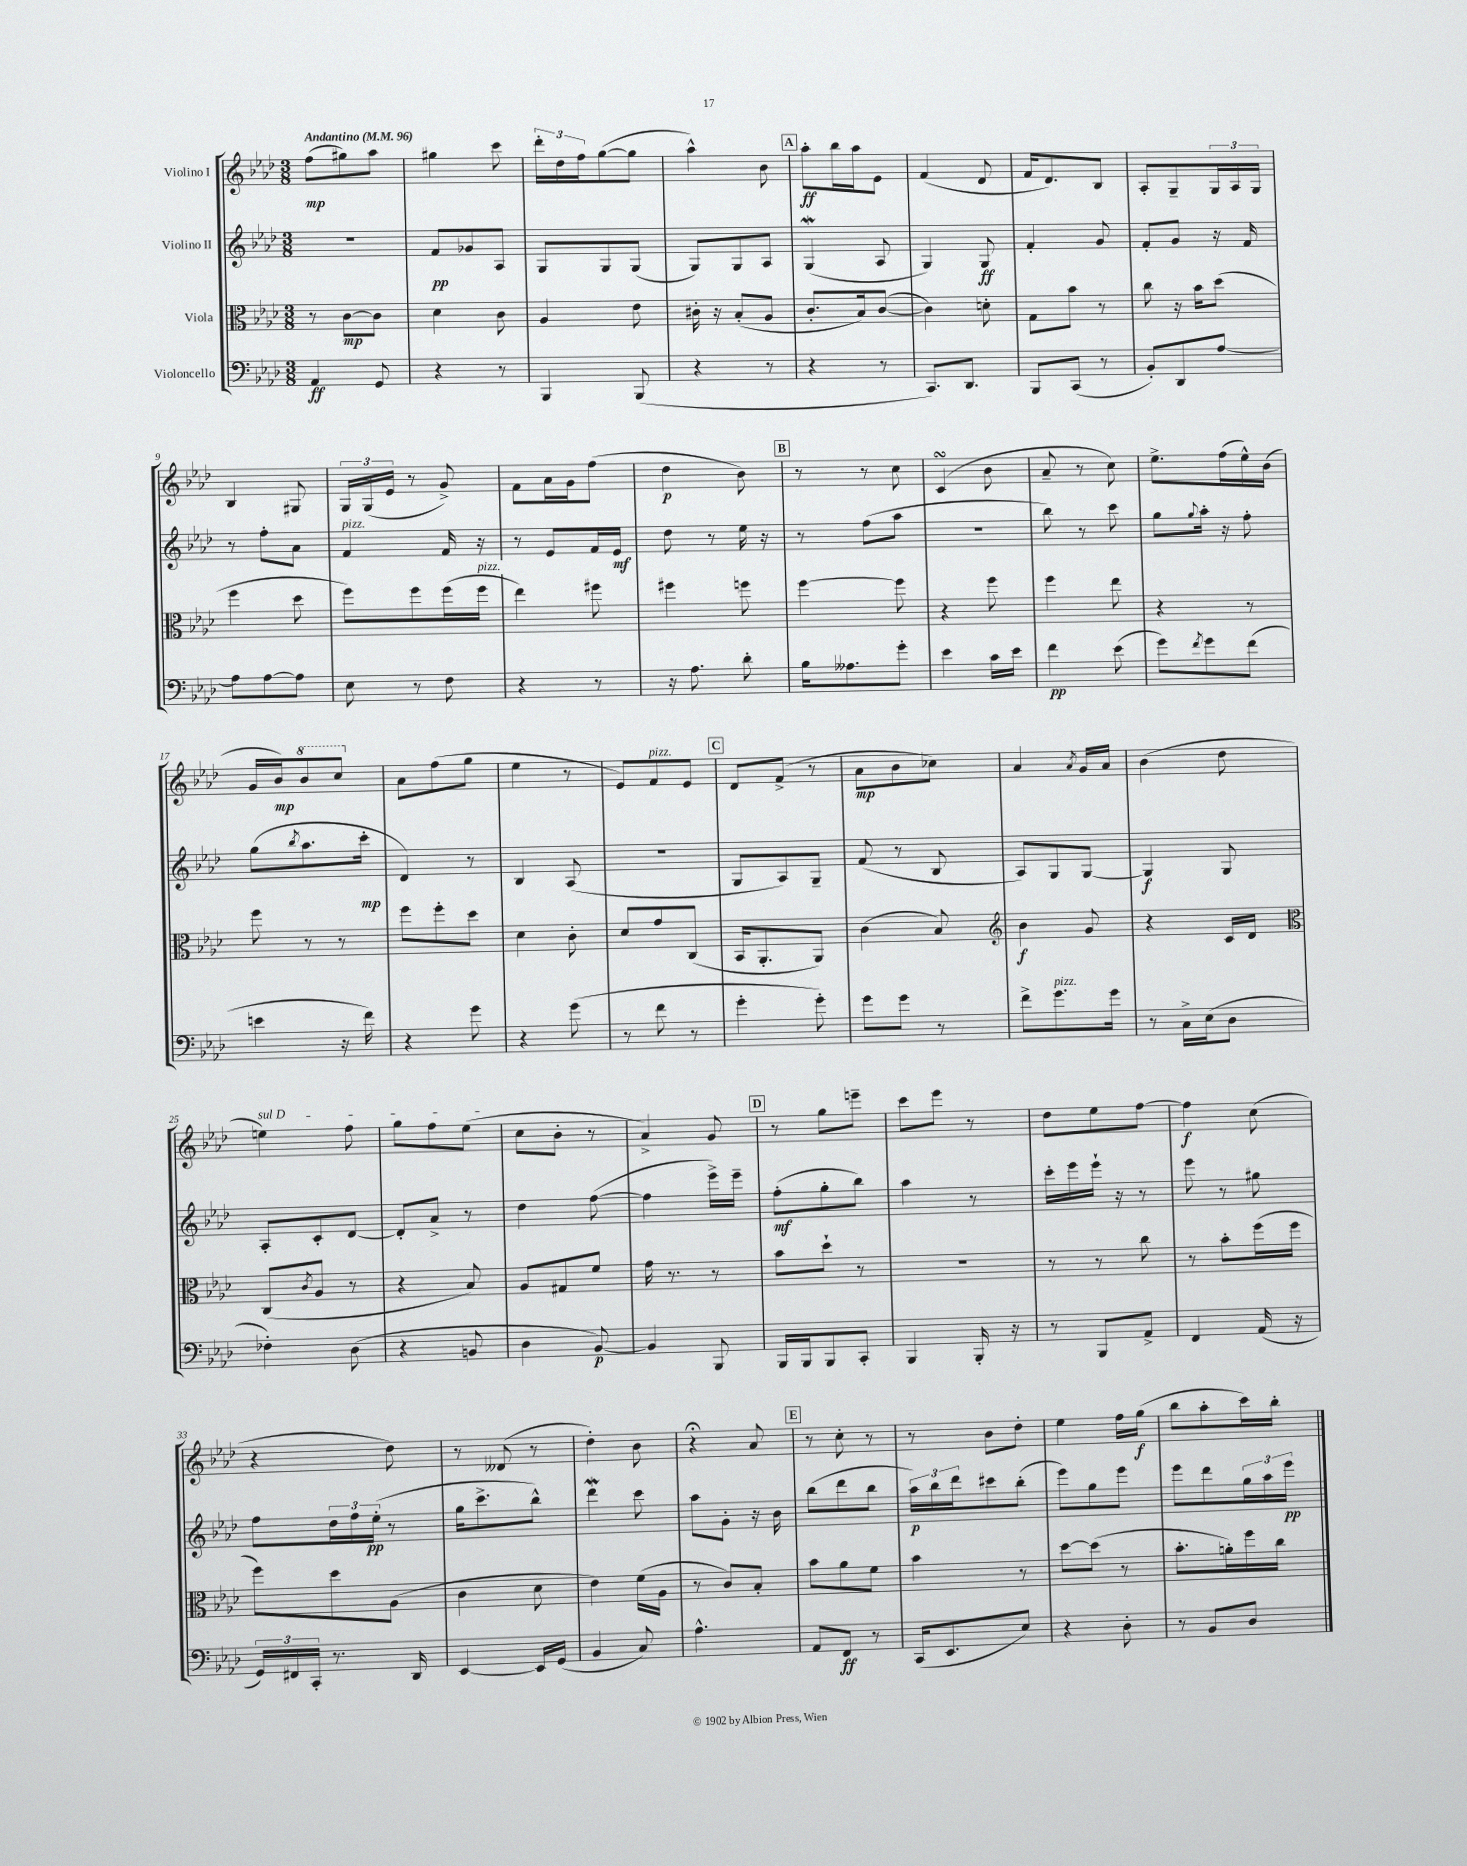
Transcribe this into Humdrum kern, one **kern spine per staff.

**kern	**kern	**kern	**kern
*staff4	*staff3	*staff2	*staff1
*clefF4	*clefC3	*clefG2	*clefG2
*k[b-e-a-d-]	*k[b-e-a-d-]	*k[b-e-a-d-]	*k[b-e-a-d-]
*M3/8	*M3/8	*M3/8	*M3/8
*MM96	*MM96	*MM96	*MM96
4AA-	8r	4.r	(8ff
.	[8c	.	8gg#)
8GG	8c]	.	8aa-
=	=	=	=
4r	4d-	8f	4gg#
.	.	8g-	.
8r	8c	8A-	8ccc
=	=	=	=
4BBB-	4A-	8G	24ddd-'
.	.	.	24dd-
.	.	.	24ff
.	.	8G	([8gg
(8BBB-	8e-	(8G	8gg]
=	=	=	=
4r	16c#'	8G)	4aa-^^)
.	16r	.	.
.	(8B-'	8G	.
8r	8A-	8A-	8b-
=	=	=	=
4r	8.c'	(4G	8aa-'
.	.	.	16bb-
.	16B-)	.	16aa-
8r	([8c	8A-	8e-
=	=	=	=
8.CC)	4c])	4G)	(4f
8.DD-	.	.	.
.	8d'	8G	8d-
=	=	=	=
8BBB-	8G	4f'	16f
.	.	.	8.d-)
(8CC	8b-	.	.
8r	8r	8g	8B-
=	=	=	=
8BB-')	8cc	8f'	8A-'
8DD-	16r	8g	8G~
.	16b-	.	.
[8A-	(8dd-	16r	24G
.	.	.	24A-
.	.	16f	.
.	.	.	24G
=	=	=	=
8A-]	4ff	8r	4B-
[8A-	.	8ff'	.
8A-]	8dd-	8a-	8G#
=	=	=	=
8E-	8ff)	4f	24G
.	.	.	(24G
.	.	.	24e-
8r	8ff	.	8r
8F	(16ff	16f	8g^)
.	16ff	16r	.
=	=	=	=
4r	4ee-)	8r	8f
.	.	8e-	16a-
.	.	.	16g
8r	8ff#	16f	(8ff
.	.	16e-	.
=	=	=	=
16r	4ff#	8dd-	4dd-
8.A-	.	.	.
.	.	8r	.
8d-'	8ff	16ee-	8b-)
.	.	16r	.
=	=	=	=
16B-	[4ff	8r	8r
8.A--	.	.	.
.	.	(8ff	8r
8g'	8ff]	8aa-	8cc
=	=	=	=
4e-	4r	4.r	(4c
16c	8ff	.	8b-
16e-	.	.	.
=	=	=	=
4f	4ff	8bb-)	8a-~
.	.	8r	8r
(8e-	8ee-	8ccc	8cc)
=	=	=	=
8g)	4r	8gg	8.ee-^
8qf	.	8qqgg	.
8g	.	16aa-'	.
.	.	16r	(16ff
(8f	8r	8ff'	16ee-^^)
.	.	.	(16b-
=	=	=	=
4e	8ff	(8gg	16g
.	.	.	16b-)
.	.	8qbb-	.
.	8r	8.aa-	8bb-
16r	8r	.	8ccc
16f)	.	16ccc'	.
=	=	=	=
4r	8ff	4d-)	8a-
.	8ff'	.	(8ff
8g	8dd-	8r	8gg
=	=	=	=
4r	4d-	4B-	4ee-
(8g	8c'	(8A-	8r
=	=	=	=
8r	8d-	4.r	8e-)
8f	8g	.	8f
8r	(8C	.	8e-
=	=	=	=
4g'	16BB-	8G	8d-
.	8.AA-'	.	.
.	.	8A-)	(8f^
8g')	8AA-)	8G~	8r
=	=	=	=
8g	(4c	(8f	8a-
8g	.	8r	8b-
8r	8B-)	8B-	8cc-)
=	=	=	=
*	*clefG2	*	*
8f^	4b-	8A-)	4a-
8.g	.	8G	.
.	.	.	8qa-
.	8g	[8G	16g
16g	.	.	16a-
=	=	=	=
8r	4r	4G]	(4b-
16C^	.	.	.
(16E-	.	.	.
8D-	16c	8G	8dd-
.	16d-	.	.
=	=	=	=
*	*clefC3	*	*
4F-')	(8C	8A-'	4ee)
.	8qc	.	.
.	8A-	8c'	.
(8D-	8r	[8d-	8ff
=	=	=	=
4r	4r	8d-']	8gg
.	.	8a-^	8ff
8BB	8B-)	8r	(8ee-
=	=	=	=
4D-	8A-	4dd-	8cc
.	8G#	.	8b-'
[8BB-)	8f	([8ff	8r
=	=	=	=
4BB-]	16g	4ff]	4a-^)
.	8.r	.	.
8BBB-	8r	16eee-^)	8g
.	.	16eee-~	.
=	=	=	=
16BBB-	8b-	(8ff'	8r
16BBB-	.	.	.
8BBB-	8dd-`	8gg'	8gg
8CC'	8r	8bb-)	8eee~
=	=	=	=
4BBB-	4.r	4aa-	8ccc
.	.	.	8eee-
16BBB-'	.	8r	8r
16r	.	.	.
=	=	=	=
8r	8r	16ccc'	8dd-
.	.	16eee-	.
8BBB-	8r	16eee-`	8ee-
.	.	16r	.
8AA-^	8cc	8r	[8ff
=	=	=	=
4FF	8r	8eee-	4ff]
.	8b-'	8r	.
(16AA-	(16ff	8gg#	(8cc
16r	16ff	.	.
=	=	=	=
24GG)	8ff)	8ff	4r
24FF#	.	.	.
24CC'	.	.	.
8.r	8dd-	24dd-	.
.	.	24ff	.
.	.	(24ee-'	.
.	(8A-	8r	8dd-)
16DD-	.	.	.
=	=	=	=
[4EE-	4c	16gg	8r
.	.	8.ccc^	.
.	.	.	(8d--
16EE-]	8d-	8bb-^^)	8r
(16GG	.	.	.
=	=	=	=
4BB-	4e-)	4ddd-	4dd-')
8C)	(16f	8ccc	8b-
.	16A-	.	.
=	=	=	=
4.A-^^	8r	8aa-	4r;
.	8c)	8g'	.
.	8B-'	16r	8a-
.	.	16b-	.
=	=	=	=
8AA-	8b-	(8bb-	8r
8FF	8a-	8ddd-	8cc'
8r	8f	8bb-	8r
=	=	=	=
(16CC	4b-	24aa-)	8r
.	.	24bb-	.
8.EE-	.	.	.
.	.	24ddd-	.
.	.	8ccc#	8b-
8E-)	8r	(8bb-'	8dd-'
=	=	=	=
4r	[8dd-	8eee-)	4ee-
.	(8dd-]	8gg	.
8D-'	8r	8eee-	16ff
.	.	.	(16gg
=	=	=	=
8r	8.b-'	8eee-	8bb-
8BB-	.	8ddd-	8aa-'
.	16a')	.	.
8D-	16ff	24gg	16ccc)
.	.	24aa-	.
.	16cc	.	16bb-'
.	.	24eee-	.
==	==	==	==
*-	*-	*-	*-
